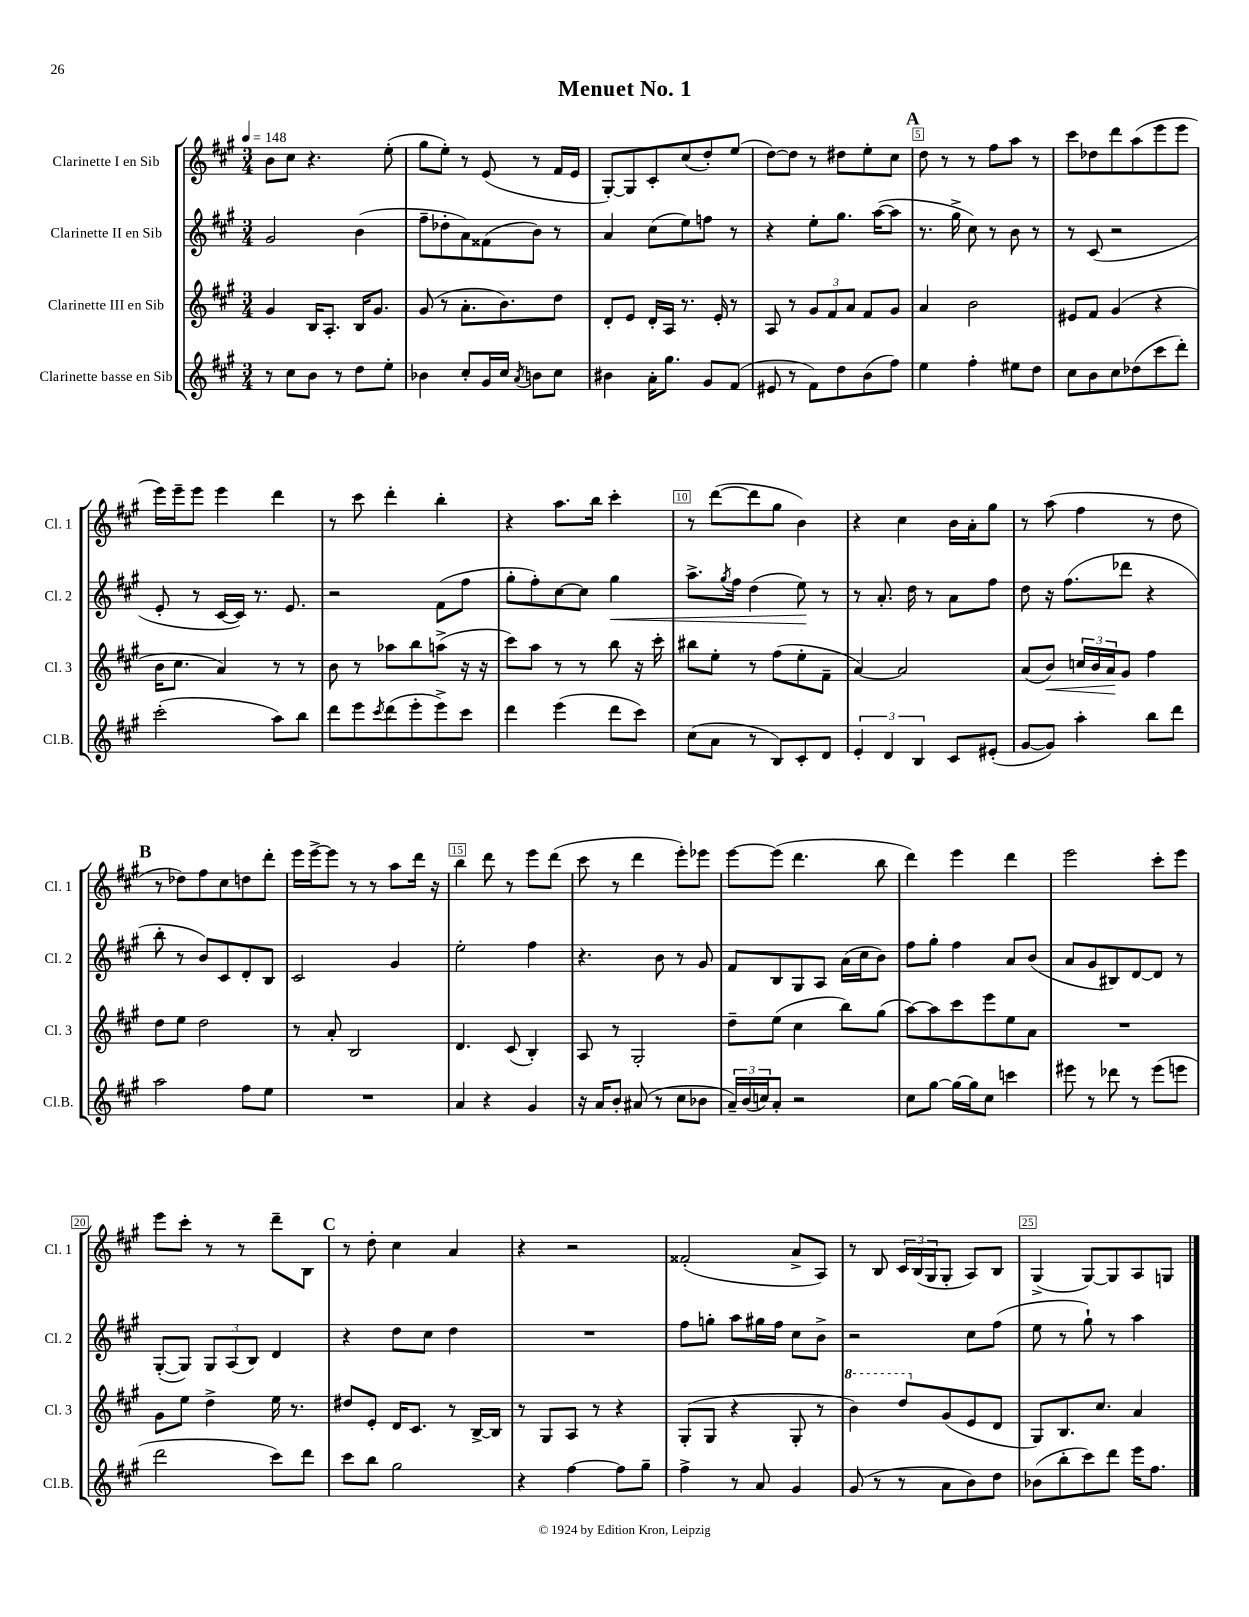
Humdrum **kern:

**kern	**kern	**kern	**kern
*staff4	*staff3	*staff2	*staff1
*clefG2	*clefG2	*clefG2	*clefG2
*k[f#c#g#]	*k[f#c#g#]	*k[f#c#g#]	*k[f#c#g#]
*M3/4	*M3/4	*M3/4	*M3/4
*MM148	*MM148	*MM148	*MM148
8r	4g#/	2g#/	8b\L
8cc#\L	.	.	8cc#\J
8b\J	16B/LK	.	4.r
.	8.A'/J	.	.
8r	.	.	.
8dd\L	16B/LK	(4b\	.
.	8.g#/J	.	.
8ee'\J	.	.	(8ee'\
=	=	=	=
4b-\	(8g#/	8ff#~\L	8gg#\L
.	8r	8dd-'\	8ee'\J)
8cc#'/L	8.a'\L	8a\)	8r
16g#/L	.	(8f##\	(8e/
16cc#/JJ	8.b\)	.	.
8qa/	.	.	.
8b\L	.	8b\J)	8r
8cc#\J	8dd\J	8r	16f#/LL
.	.	.	16e/JJ
=	=	=	=
4b#\	8d'/L	4a/	[8G#'/L)
.	8e/J	.	8G#/]
16a'\LK	16d'/LL	(8cc#\L	8c#'/
8.gg#\J	16A/JJ	.	.
.	8.r	8ee\)	(8cc#/
8g#/L	.	8ff\J	8dd'/)
.	16e'/	.	.
(8f#/J	8r	8r	(8ee/J
=	=	=	=
8e#/	8A/	4r	[8dd\L)
8r	8r	.	8dd\]J
8f#\L)	12g#/L	8ee'\L	8r
.	12f#/	.	.
8dd\	.	8.gg#\J	8dd#\L
.	12a/J	.	.
(8b\	8f#/L	.	8ee'\
.	.	([16aa\LK	.
8ff#\J)	8g#/J	8aa\]J	8cc#\J
=	=	=	=
4ee\	4a/	8.r	8dd\
.	.	.	8r
.	.	16gg#^\	.
4ff#'\	2b\	8cc#\)	8r
.	.	8r	8ff#\L
8ee#\L	.	8b\	8aa\J
8dd\J	.	8r	8r
=	=	=	=
8cc#\L	8e#/L	8r	8ccc#\L
8b\	8f#/J	(8c#/	8dd-\
8cc#\	(4g#/	2r	8ddd\
(8dd-\	.	.	(8aa\
8ccc#\	4r	.	8eee\
8ddd'\J)	.	.	8eee\J
=	=	=	=
(2ccc#'\	16b\LK	8e'/	16eee\LL)
.	8.cc#\J	.	16eee~\J
.	.	8r	8eee\J
.	4a/)	[16c#/LL	4eee\
.	.	16c#/]JJ)	.
.	.	8.r	.
8aa\L)	8r	.	4ddd\
.	.	8.e/	.
8bb\J	8r	.	.
=	=	=	=
8ddd\L	8b\	2r	8r
8eee\	8r	.	8ccc#\
8qccc#/	.	.	.
(8ddd\	8aa-\L	.	4ddd'\
8eee'\	8bb\	.	.
8eee^\)	(8aa^\J	(8f#\L	4bb'\
8ccc#\J	16r	8ff#\J	.
.	16r	.	.
=	=	=	=
4ddd\	8ccc#\L)	8gg#'\L	4r
.	8aa\J	8ff#'\)	.
(4eee\	8r	[8cc#\	8.aa\L
.	8r	8cc#\]J	.
.	.	.	16bb\Jk
8ddd\L	8bb\	4gg#\	4ccc#'\
8ccc#\J)	16r	.	.
.	16ccc#'\	.	.
=	=	=	=
(8cc#\L	8bb#\L	8.aa^\L	8r
8a\J	8ee'\J	.	([8ddd\L
.	.	8qgg#/	.
.	.	16ff#\Jk	.
8r	8r	(4dd\	8ddd\]
8B/L)	(8ff#\L	.	8gg#\J
8c#'/	8ee'\	8ee\)	4b\)
8d/J	8f#~\J	8r	.
=	=	=	=
6e'/	[4a/)	8r	4r
.	.	8.a'/	.
6d/	.	.	.
.	2a/]	.	4cc#\
.	.	16dd\	.
6B/	.	.	.
.	.	8r	.
8c#/L	.	8a\L	16b\LL
.	.	.	16a'\J
(8e#'/J	.	8ff#\J	8gg#\J
=	=	=	=
[8g#/L	(8a/L	8dd\	8r
8g#/]J)	8b/J)	16r	(8aa\
.	.	(8.ff#\L	.
4aa'\	24cc/LL	.	4ff#\
.	24b/	.	.
.	24a/J	.	.
.	8g#/J	8ddd-\J	.
8bb\L	4ff#\	4r	8r
8ddd\J	.	.	8dd\
=	=	=	=
2aa\	8dd\L	8bb'\	8r
.	8ee\J	8r	8dd-\L)
.	2dd\	8b/L)	8ff#\
.	.	8c#/	8cc#\
8ff#\L	.	8d'/	8dd\
8ee\J	.	8B/J	8ddd'\J
=	=	=	=
2.r	8r	2c#/	16eee\LL
.	.	.	[16eee^\J
.	8a'/	.	8eee\]J
.	2B/	.	8r
.	.	.	8r
.	.	4g#/	8aa\L
.	.	.	16ddd\Jk
.	.	.	16r
=	=	=	=
4a/	4.d/	2ee'\	4bb\
4r	.	.	8ddd\
.	(8c#/	.	8r
4g#/	4B'/)	4ff#\	8eee\L
.	.	.	(8ddd\J
=	=	=	=
16r	8A/	4.r	8ccc#\
16a/LK	.	.	.
8b'/J	8r	.	8r
(8a#/	2G#'/	.	4ddd\
8r	.	8b\	.
8cc#\L	.	8r	8eee'\L)
8b-\J	.	8g#/	8eee-\J
=	=	=	=
24a~/LL)	8dd~\L	8f#/L	[8eee\L
(24b/	.	.	.
24cc/J)	.	.	.
8a'/J	(8ee\J	8B/	(8eee\]J
2r	4cc#\	8G#/	4.ddd\
.	.	8A/J	.
.	8bb\L)	(16a\LL	.
.	.	16cc#\J	.
.	(8gg#\J	8b\J)	8bb\
=	=	=	=
8cc#\L	[8aa\L)	8ff#\L	4ddd\)
[8gg#\J	8aa\]	8gg#'\J	.
16gg#\_LL	8ccc#\	4ff#\	4eee\
16gg#\]J	.	.	.
8cc#\J	8eee\	.	.
4ccc\	8ee\	8a/L	4ddd\
.	8a\J	(8b/J	.
=	=	=	=
8eee#\	2.r	8a/L	2eee\
8r	.	8g#/	.
8ddd-\	.	8B#/)	.
8r	.	[8d/	.
(8eee#\L	.	8d/]J	8ccc#'\L
8eee\J	.	8r	8eee\J
=	=	=	=
2ddd\	8g#\L	([8G#'/L	8eee\L
.	8ee\J	8G#/]J)	8ccc#'\J
.	4dd^\	12G#/L	8r
.	.	(12A/	.
.	.	.	8r
.	.	12B/J)	.
8ccc#\L)	16ee\	4d/	8ddd~\L
.	8.r	.	.
8ddd\J	.	.	8B\J
=	=	=	=
8ccc#\L	8dd#/L	4r	8r
8bb\J	8e'/J	.	8dd'\
2gg#\	16d/LK	8dd\L	4cc#\
.	8.c#/J	.	.
.	.	8cc#\J	.
.	8r	4dd\	4a/
.	[16B^/LL	.	.
.	16B/]JJ	.	.
=	=	=	=
4r	8r	2.r	4r
.	8G#/L	.	.
[4ff#\	8A/J	.	2r
.	8r	.	.
8ff#\]L	4r	.	.
8gg#~\J	.	.	.
=	=	=	=
4ff#^\	(8G#'/L	8ff#\L	(2f##'/
.	8G#/J	8gg'\J	.
8r	4r	8aa\L	.
8a/	.	16gg#\L	.
.	.	16ff#\JJ	.
4g#/	8G#'/	8cc#\L	8a^/L
.	8r	8b^\J	8A/J)
=	=	=	=
(8g#/	4bb\)	2r	8r
8r	.	.	8B/
8r	8ddd/L	.	24c#/LL
.	.	.	(24B/
.	.	.	24G#/J
8a\L	(8g#/	.	8G#'/J
8b\)	8e/	8cc#\L	8A/L)
8dd\J	8d/J	(8ff#\J	8B/J
=	=	=	=
(8b-\L	8G#/L)	8ee\	(4G#^/
8bb'\	8.B/	8r	.
8ccc#\)	.	8gg#`\)	[8G#/L)
.	8.cc#/J	.	.
8ddd\J	.	8r	8G#/]
16eee\LK	4a/	4aa\	8A/
8.ff#\J	.	.	.
.	.	.	8G/J
==	==	==	==
*-	*-	*-	*-
